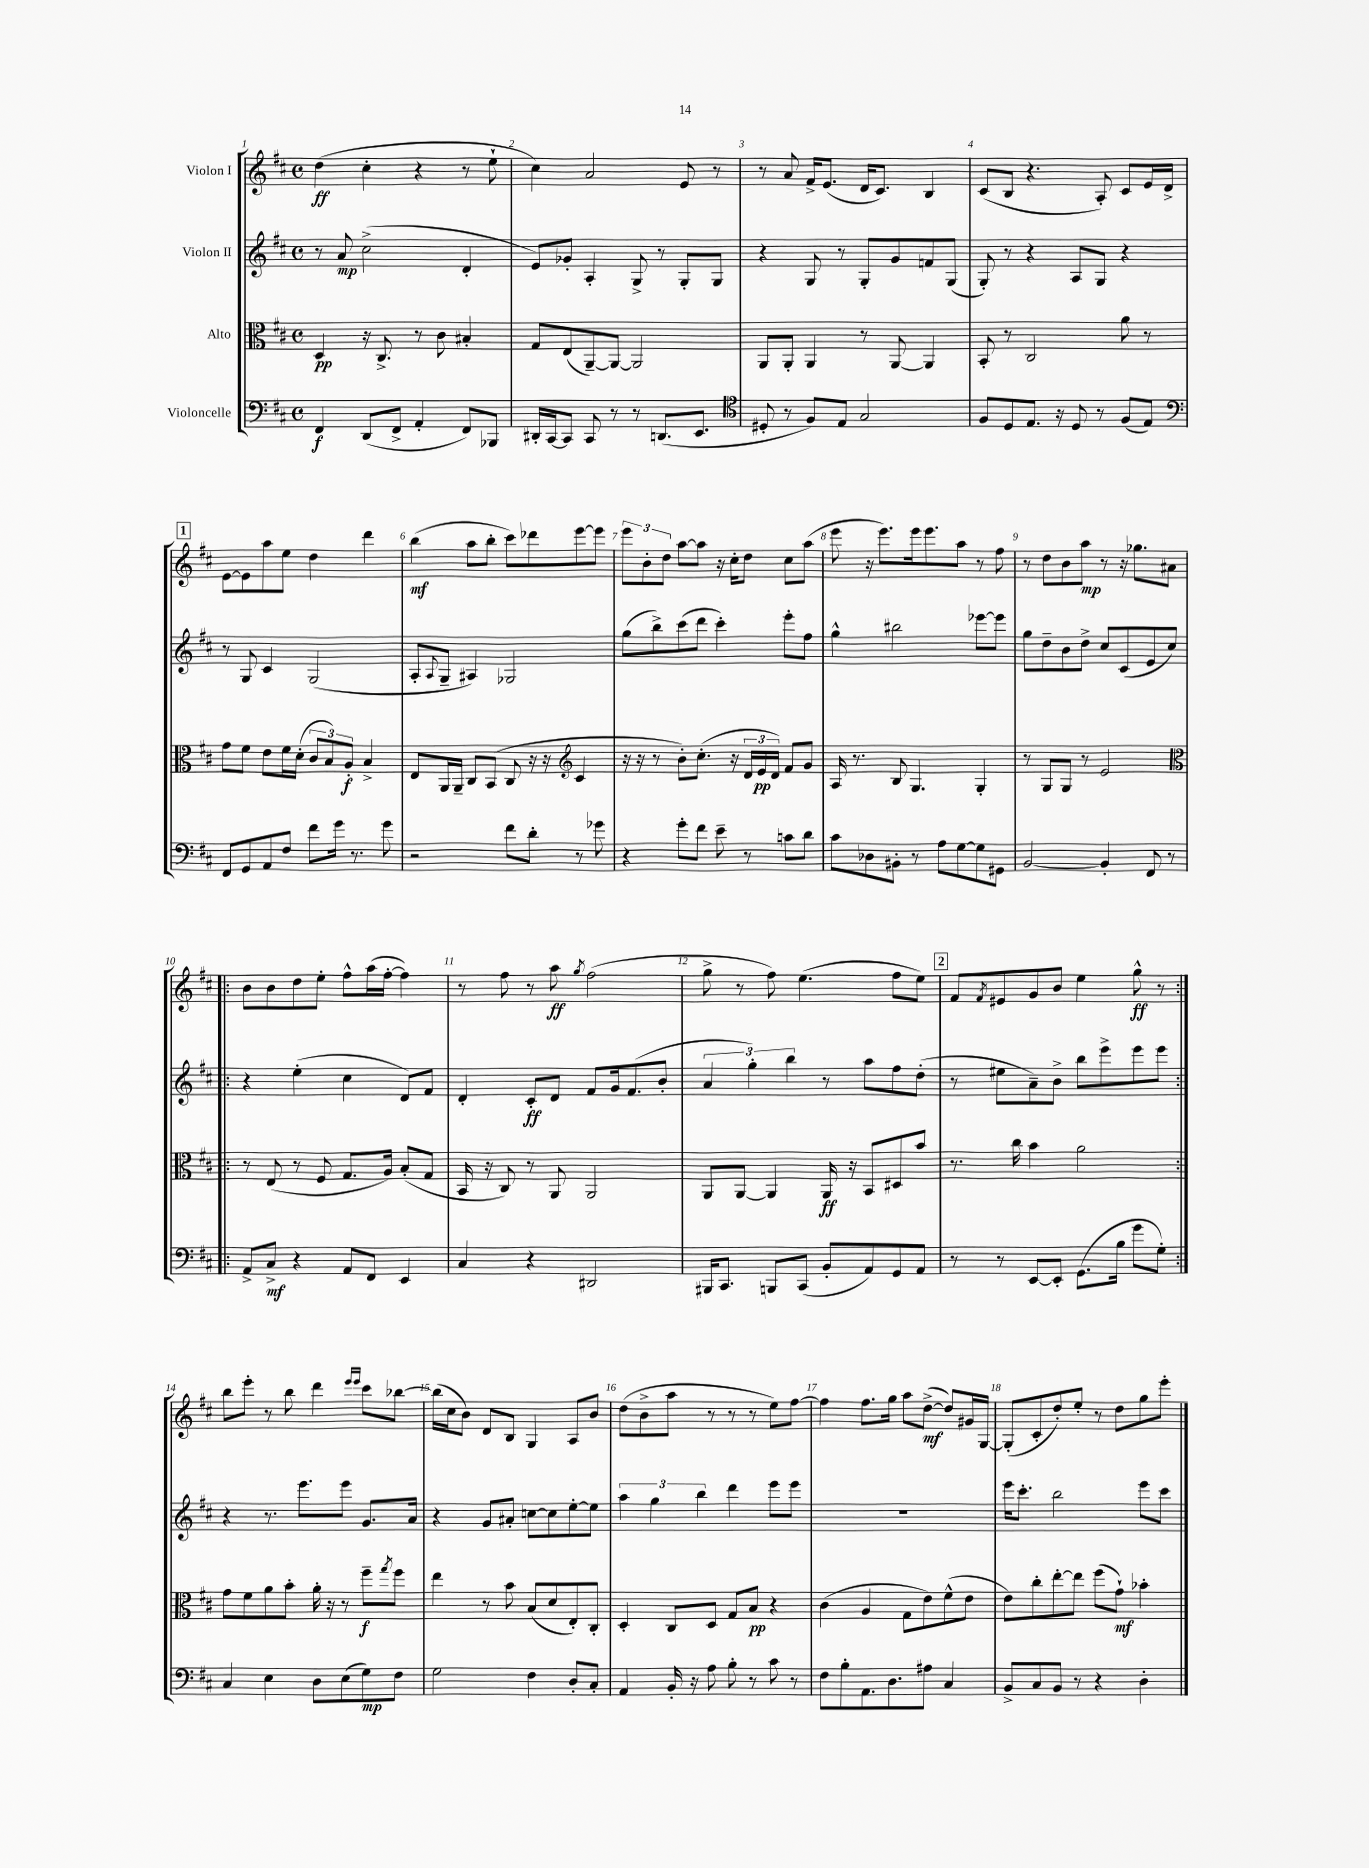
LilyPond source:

<<
\new StaffGroup <<
\new Staff = "s0" \with { instrumentName = "Violon I" } {
    \clef treble \key d \major \defaultTimeSignature \time 4/4
    d''4\ff( cis''4-. r4 r8 e''8-! |
    cis''4) a'2 e'8 r8 |
    r8 a'8 fis'16-> e'8.( d'16 cis'8.) b4 |
    cis'8( b8 r4. a8-.) cis'8 e'16 d'16-> |
    \mark \markup { \box "1" } e'8~ e'8 a''8 e''8 d''4 d'''4 |
    b''4\mf( a''8 b''8-. cis'''8) des'''8 e'''8~ e'''8 |
    \tuplet 3/2 { e'''8 b'8-. d''8 } a''8~ a''8 r16 cis''16-. d''8 cis''8 a''8( |
    e'''8 r16 e'''8.) e'''16 e'''8. a''8 r8 fis''8 |
    r8 d''8 b'8 a''8\mp r8 r16 ges''8. ais'8 |
    \repeat volta 2 { b'8 b'8 d''8 e''8-. fis''8-^ a''16( fis''16~-. fis''4) |
    r8 fis''8 r8 a''8\ff \acciaccatura { g''8 } fis''2( |
    g''8-> r8 fis''8) e''4.( fis''8 e''8) |
    \mark \markup { \box "2" } fis'8 \acciaccatura { fis'8 } eis'8 g'8 b'8 e''4 g''8-^\ff r8 | }
    b''8 e'''8-. r8 b''8 d'''4 \grace { e'''16 e'''16 } cis'''8 bes''8~ |
    bes''16( cis''16 b'8) d'8 b8 g4 a8 b'8 |
    d''8( b'8-> a''8 r8 r8 r8 e''8) fis''8~ |
    fis''4 fis''8. g''16 a''8 d''8~->\mf( d''8) gis'16 g16~ |
    g8-.( cis'8-. d''8-.) e''8-. r8 d''8 g''8 e'''8-. \bar "|." |
}
\new Staff = "s1" \with { instrumentName = "Violon II" } {
    \clef treble \key d \major \defaultTimeSignature \time 4/4
    r8 a'8\mp cis''2->( d'4-. |
    e'8) ges'8-. a4-. g8-> r8 g8-. g8 |
    r4 g8 r8 g8-. g'8 f'8 g8( |
    g8-.) r8 r4 a8 g8 r4 |
    \mark \markup { \box "1" } r8 g8 cis'4 g2( |
    a8-. \appoggiatura { a8 } g8-- ais4) ges2 |
    g''8( b''8->) cis'''8( d'''8 cis'''4-.) e'''8-. fis''8 |
    g''4-^ bis''2 ees'''8~ ees'''8 |
    g''8 d''8-- b'8 d''8-> cis''8 cis'8( e'8 cis''8) |
    \repeat volta 2 { r4 e''4-.( cis''4 d'8) fis'8 |
    d'4-. cis'8-.\ff d'8 fis'8 g'16 fis'8.( b'8-. |
    \tuplet 3/2 { a'4 g''4-.) b''4 } r8 a''8 fis''8 d''8-.( |
    \mark \markup { \box "2" } r8 eis''8 a'8--) b'8-> b''8 e'''8-> e'''8 e'''8 | }
    r4 r8. e'''8. e'''8 g'8. a'16 |
    r4 g'8 ais'8-. c''8~ c''8 e''8~-. e''8 |
    \tuplet 3/2 { a''4 g''4 b''4 } d'''4 e'''8 e'''8 |
    r1 |
    e'''16 cis'''8.-. b''2 e'''8 cis'''8 \bar "|." |
}
\new Staff = "s2" \with { instrumentName = "Alto" } {
    \clef alto \key d \major \defaultTimeSignature \time 4/4
    d4\pp r16 cis8.-> r8 cis'8 bis4-. |
    g8 e8( a,8~--) a,8~ a,2 |
    a,8 a,8-. a,4 r8 a,8~ a,4 |
    b,8-. r8 cis2 a'8 r8 |
    \mark \markup { \box "1" } g'8 fis'8 e'8 fis'16 d'16-.( \tuplet 3/2 { cis'8 b8) a8-.\f } b4-> |
    e8 a,16 a,16-- cis8 b,8( cis8 r16 r16 \clef treble cis'4 |
    r16 r16 r8 b'8-.) cis''8.-.( r16 \tuplet 3/2 { d'16 e'16\pp d'16) } fis'8 g'8 |
    a16 r8. b8 g4. g4-. |
    r8 g8 g8 r8 e'2 |
    \repeat volta 2 { \clef alto r8 e8( r8 fis8 g8. a16) b8-.( g8 |
    b,16 r16 cis8) r8 a,8 a,2 |
    a,8 a,8~ a,4 a,16\ff r16 b,8 dis8 b'8 |
    \mark \markup { \box "2" } r8. cis''16 b'4 a'2 | }
    g'8 fis'8 a'8 b'8-. a'16-. r16 r8 fis''8--\f \acciaccatura { g''8 } fis''8 |
    e''4 r8 b'8 b8( d'8 e8-.) cis8-. |
    d4-. cis8 d8 g8 b8\pp r4 |
    cis'4( a4 g8 e'8) fis'8-^( e'8 |
    e'8) cis''8-. e''8~-. e''8 fis''8( g'8-!\mf) bes'4-. \bar "|." |
}
\new Staff = "s3" \with { instrumentName = "Violoncelle" } {
    \clef bass \key d \major \defaultTimeSignature \time 4/4
    fis,4\f d,8( fis,8-> a,4-. fis,8) bes,,8 |
    dis,16-. cis,16~ cis,8 cis,8 r8 r8 d,8.( e,8. |
    \clef tenor dis8-. r8 fis8) e8 g2 |
    fis8 d8 e8. r16 d8 r8 fis8( e8) |
    \mark \markup { \box "1" } \clef bass fis,8 g,8 a,8 fis8 fis'8 g'16 r8. g'8 |
    r2 fis'8 d'8-. r8 ges'8 |
    r4 g'8-. fis'8 e'8-- r8 c'8 d'8 |
    cis'8 des8 bis,8-. r8 a8 g8~ g8 gis,8 |
    b,2~ b,4-. fis,8 r8 |
    \repeat volta 2 { a,8-> cis8->\mf r4 a,8 fis,8 e,4 |
    cis4 r4 dis,2 |
    bis,,16 cis,8. b,,8 cis,8( b,8-. a,8) g,8 a,8 |
    \mark \markup { \box "2" } r8 r8 e,8~ e,8-. g,8.( b16 g'8 g8-.) | }
    cis4 e4 d8 e8( g8\mp) fis8 |
    g2 fis4 d8-. cis8-. |
    a,4 b,16-. r16 a8 b8-. r8 cis'8 r8 |
    fis8 b8-. a,8. d8. ais8 cis4 |
    b,8-> cis8 b,8 r8 r4 d4-. \bar "|." |
}
>>
>>
\layout { \context { \Score \override BarNumber.break-visibility = ##(#f #t #t) barNumberVisibility = #all-bar-numbers-visible } }
